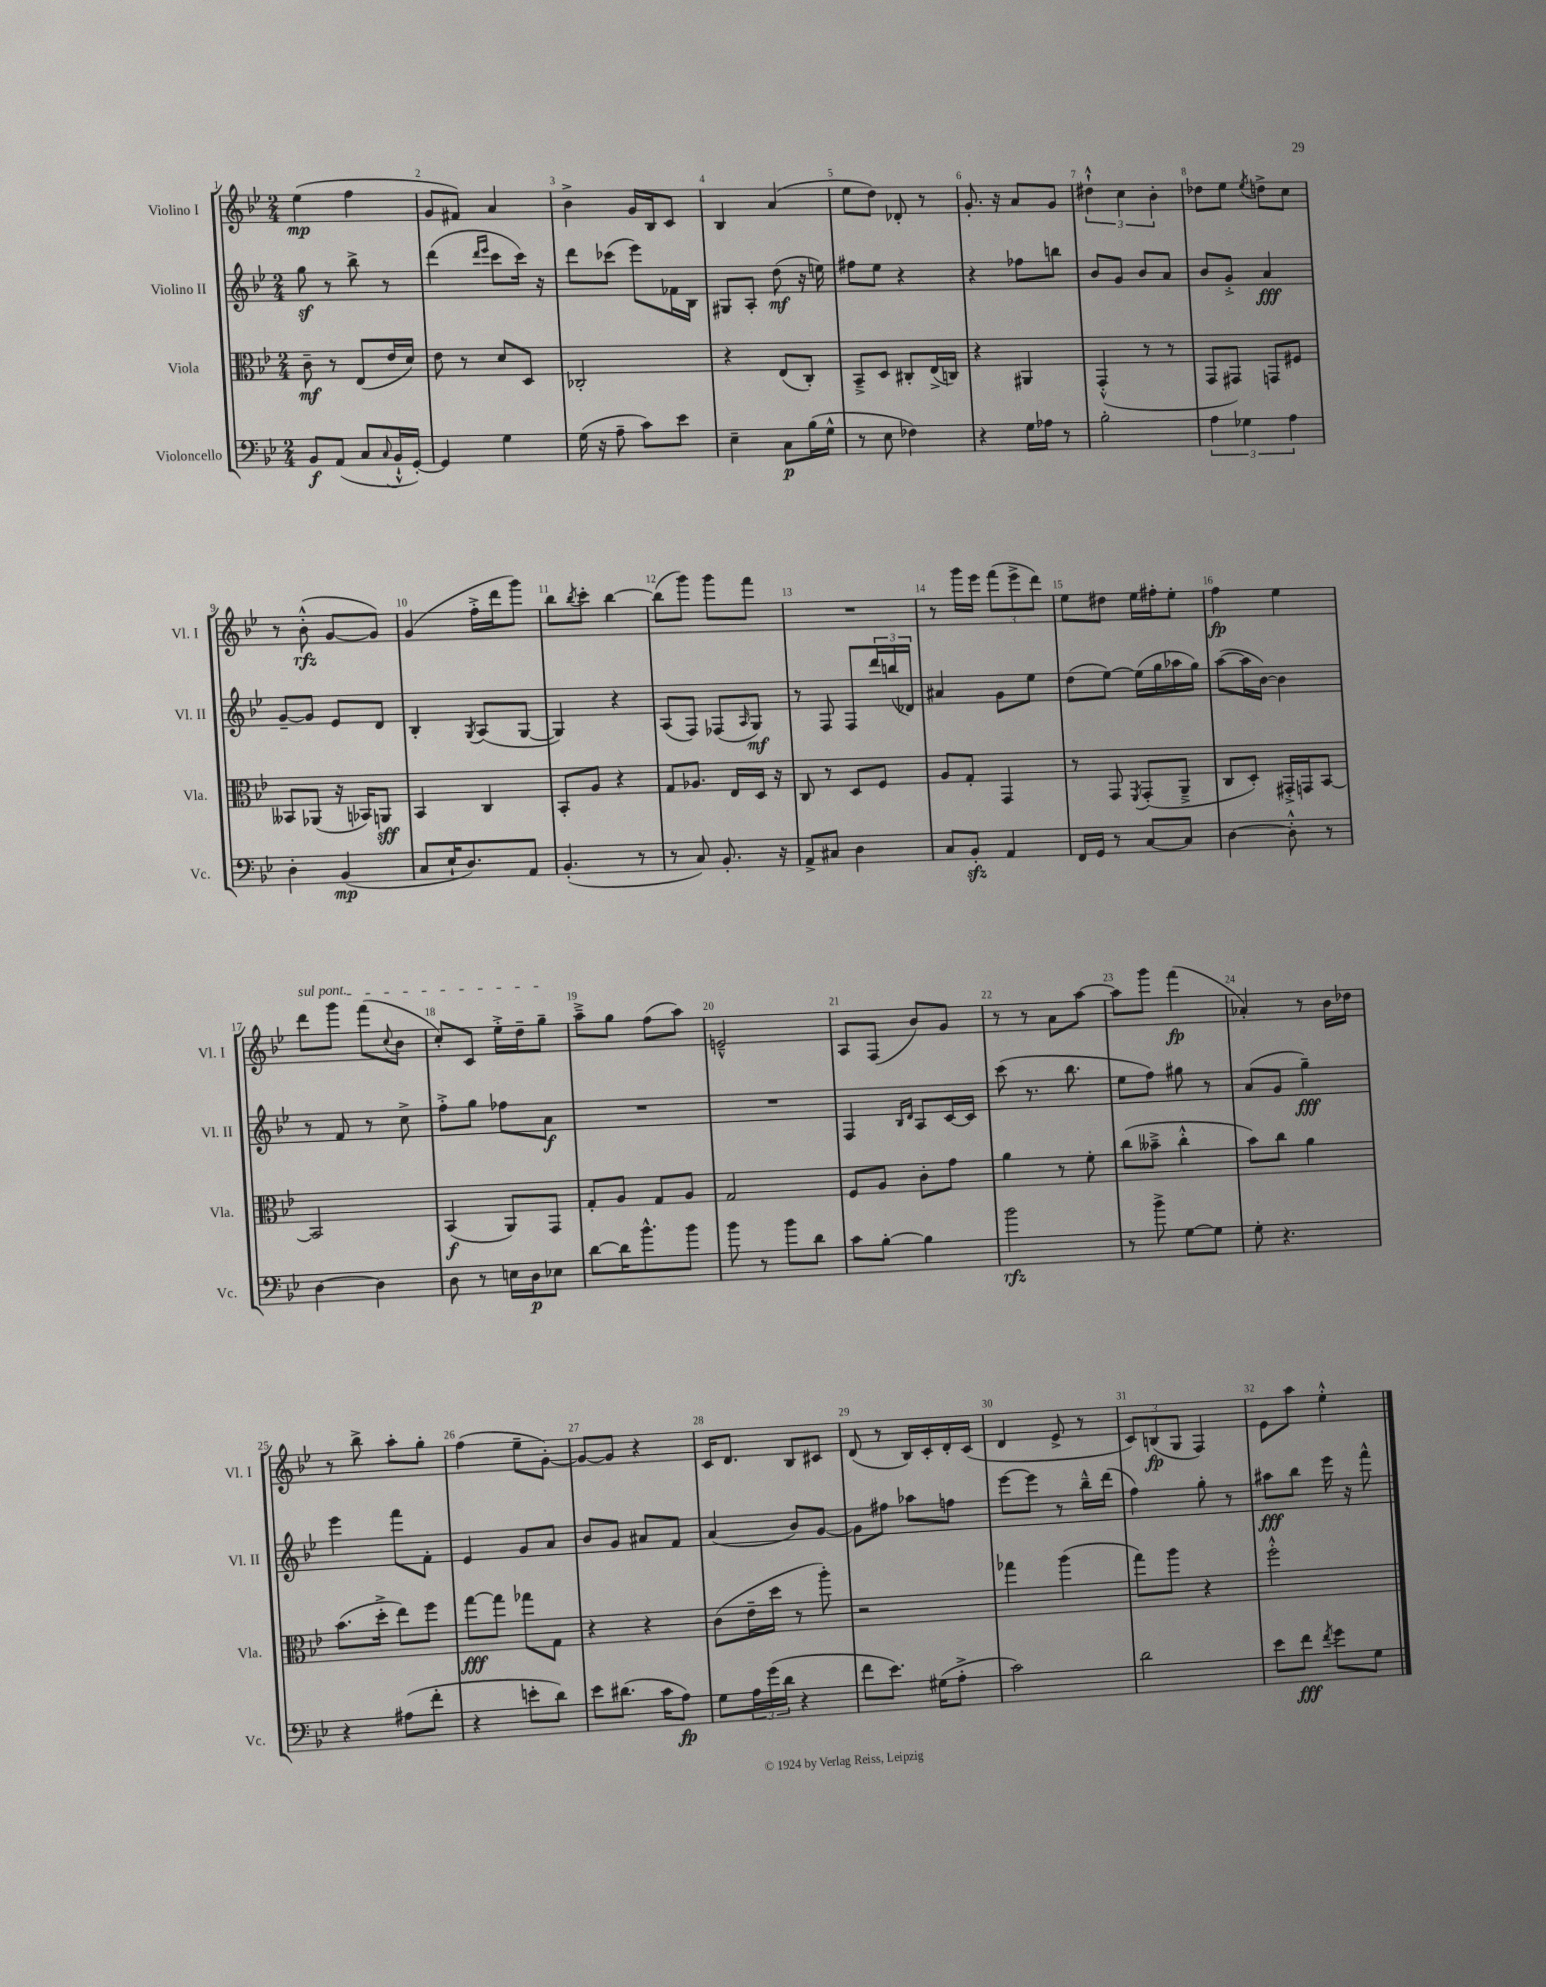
<<
\new StaffGroup <<
\new Staff = "s0" \with { instrumentName = "Violino I" shortInstrumentName = "Vl. I" } {
    \clef treble \key bes \major \numericTimeSignature \time 2/4
    ees''4\mp( f''4 |
    g'8 fis'8) a'4 |
    bes'4-> g'16 bes16 c'8 |
    bes4 a'4( |
    ees''8 d''8) des'8-. r8 |
    g'8.-. r16 a'8 g'8 |
    \tuplet 3/2 { dis''4-!-^ c''4 bes'4-. } |
    des''8 ees''8 \acciaccatura { ees''8 } d''8-> c''8 |
    r8 bes'8-.-^\rfz( g'8~ g'8) |
    g'4( f''16-.-> d'''16 g'''8) |
    bes''8 \acciaccatura { bes''8 } c'''8-. bes''4~ |
    bes''8( g'''8) g'''8 f'''8 |
    R2 |
    r8 g'''16 ees'''16 \tuplet 3/2 { f'''8( ees'''8-> d'''8) } |
    ees''8 dis''8 ees''16 fis''16-. ees''8-. |
    f''4\fp ees''4 |
    \once \override TextSpanner.bound-details.left.text = \markup { \italic "sul pont." } d'''8\startTextSpan g'''8 f'''8( \appoggiatura { c''8 } bes'8 |
    c''8-.) c'8 ees''16-.-> d''16-- g''8--\stopTextSpan |
    a''8---> g''8 f''8( a''8) |
    e'2---^ |
    a8 f8( bes'8) g'8 |
    r8 r8 a'8 a''8~ |
    a''8 g'''8 f'''4\fp( |
    aes'4-.) r8 bes'16 des''16 |
    r8 bes''8-> a''8-. g''8-. |
    f''4( ees''8-- g'8~-.) |
    g'8~ g'8 r4 |
    c'16 d'8. bes8 cis'8 |
    d'8( r8 bes16) c'16-. d'16-. c'16( |
    d'4 ees'8-> r8 |
    \tuplet 3/2 { c'8) b8\fp( g8 } f4) |
    ees'8 a''8 ees''4-.-^ \bar "|." |
}
\new Staff = "s1" \with { instrumentName = "Violino II" shortInstrumentName = "Vl. II" } {
    \clef treble \key bes \major \numericTimeSignature \time 2/4
    g''8\sf r8 bes''8-> r8 |
    d'''4( \grace { d'''16 ees'''16 } c'''8 c'''16) r16 |
    d'''8 ces'''8( ees'''8) fes'16 bes16 |
    gis8 a8-. d''8\mf( r16 e''16) |
    fis''8 ees''8 r4 |
    r4 fes''8 b''8 |
    bes'8 g'8 bes'8 a'8 |
    bes'8 g'8-.-> a'4\fff |
    g'8~-- g'8 ees'8 d'8 |
    bes4-. \acciaccatura { g8 } a8( g8~ |
    g4) r4 |
    a8( f8) fes8( \grace { a16 } g8\mf) |
    r8 f8 f8 \tuplet 3/2 { d'''16 b''16( des'16) } |
    ais'4 g'8 ees''8 |
    d''8( ees''8~) ees''16( g''16 aes''16 g''16) |
    a''8~( a''16 bes'16~) bes'4 |
    r8 f'8 r8 c''8-> |
    f''8-.-> g''8 fes''8 a'8\f |
    R2 |
    R2 |
    f4 \grace { bes16 d'16 } a8 c'16~ c'16 |
    c'''8( r8. bes''8. |
    ees''8 f''8) gis''8 r8 |
    a'8( g'8 g''4--\fff) |
    ees'''4 f'''8 f'8-. |
    ees'4 g'8 a'8 |
    bes'8 g'8 ais'8 f'8 |
    a'4( bes'8) g'8~ |
    g'8 fis''8 aes''8 f''8 |
    ees'''8~ ees'''8 r8 bes''16---^ d'''16( |
    f''4) g''8-. r8 |
    ais''8\fff bes''8 ees'''16 r16 f'''8-^ \bar "|." |
}
\new Staff = "s2" \with { instrumentName = "Viola" shortInstrumentName = "Vla." } {
    \clef alto \key bes \major \numericTimeSignature \time 2/4
    c'8--\mf r8 ees8( ees'16 d'16) |
    ees'8 r8 d'8 d8 |
    ces2-. |
    r4 ees8( c8-.) |
    bes,8---> d8 cis8-. ees16->( c16) |
    r4 ais,4 |
    g,4-.-^( r8 r8 |
    g,8 gis,8) g,8 fis8 |
    beses,8 aes,8( r16 bes,16) a,8\sff |
    bes,4 c4 |
    bes,8-. a8 r4 |
    g8 aes8. ees16 d16 r16 |
    c8 r8 d8 f8 |
    a8 g8-. g,4 |
    r8 g,8 \acciaccatura { f,8 } g,8-.( a,8---> |
    c8 d8-.) gis,16-.-> g,16 bes,8~ |
    bes,2 |
    bes,4\f( a,8) g,8 |
    g8-. a8 g8 a8 |
    g2 |
    f8 a8 c'8-. g'8 |
    a'4 r8 f'8-. |
    c''8( beses'8---> c''4-.-^ |
    bes'8) c''8 a'4 |
    bes'8.( d''16-.-> ees''8) f''8 |
    g''8~\fff g''8 ges''8 g8 |
    r4 r4 |
    c'8( ees'16-- d''16 r8 a''8-.) |
    r2 |
    ges''4 a''4( |
    g''8) a''8 r4 |
    f''2-.-^ \bar "|." |
}
\new Staff = "s3" \with { instrumentName = "Violoncello" shortInstrumentName = "Vc." } {
    \clef bass \key bes \major \numericTimeSignature \time 2/4
    bes,8\f a,8( c8 \appoggiatura { c8 } bes,16-!-^ g,16~-.) |
    g,4 g4 |
    g16( r16 a8-- c'8) ees'8 |
    ees4-- c8\p bes16( g16-^ |
    r8 ees8 fes4) |
    r4 g16 aes16 r8 |
    bes2-. |
    \tuplet 3/2 { a4 ges4 a4 } |
    d4-. bes,4\mp( |
    c8 ees16-! d8.) a,8 |
    bes,4.-.( r8 |
    r8 c8) bes,8.-. r16 |
    a,8-> cis8 d4 |
    c8 bes,8-.\sfz a,4 |
    f,16 g,16 r8 c8~ c8 |
    d4~ d8-.-^ r8 |
    d4~ d4 |
    d8 r8 e16 d16\p ees8 |
    d'8~ d'16 bes'8.-^ bes'8 |
    bes'8 r8 bes'8 d'8 |
    c'8 bes8~-. bes4 |
    bes'2\rfz |
    r8 bes'8-> g8~ g8 |
    g8-. r4. |
    r4 ais8( f'8-. |
    r4 e'8-. d'8) |
    ees'8 dis'8.( c'16 a8\fp) |
    g8 \tuplet 3/2 { a16 g'16( d'16 } r4 |
    f'8 ees'8.) gis16( a8-.-> |
    c'2) |
    d'2 |
    ees'8 f'8\fff \acciaccatura { f'8 } g'8 g8 \bar "|." |
}
>>
>>
\layout { \context { \Score \override BarNumber.break-visibility = ##(#f #t #t) barNumberVisibility = #all-bar-numbers-visible } }
